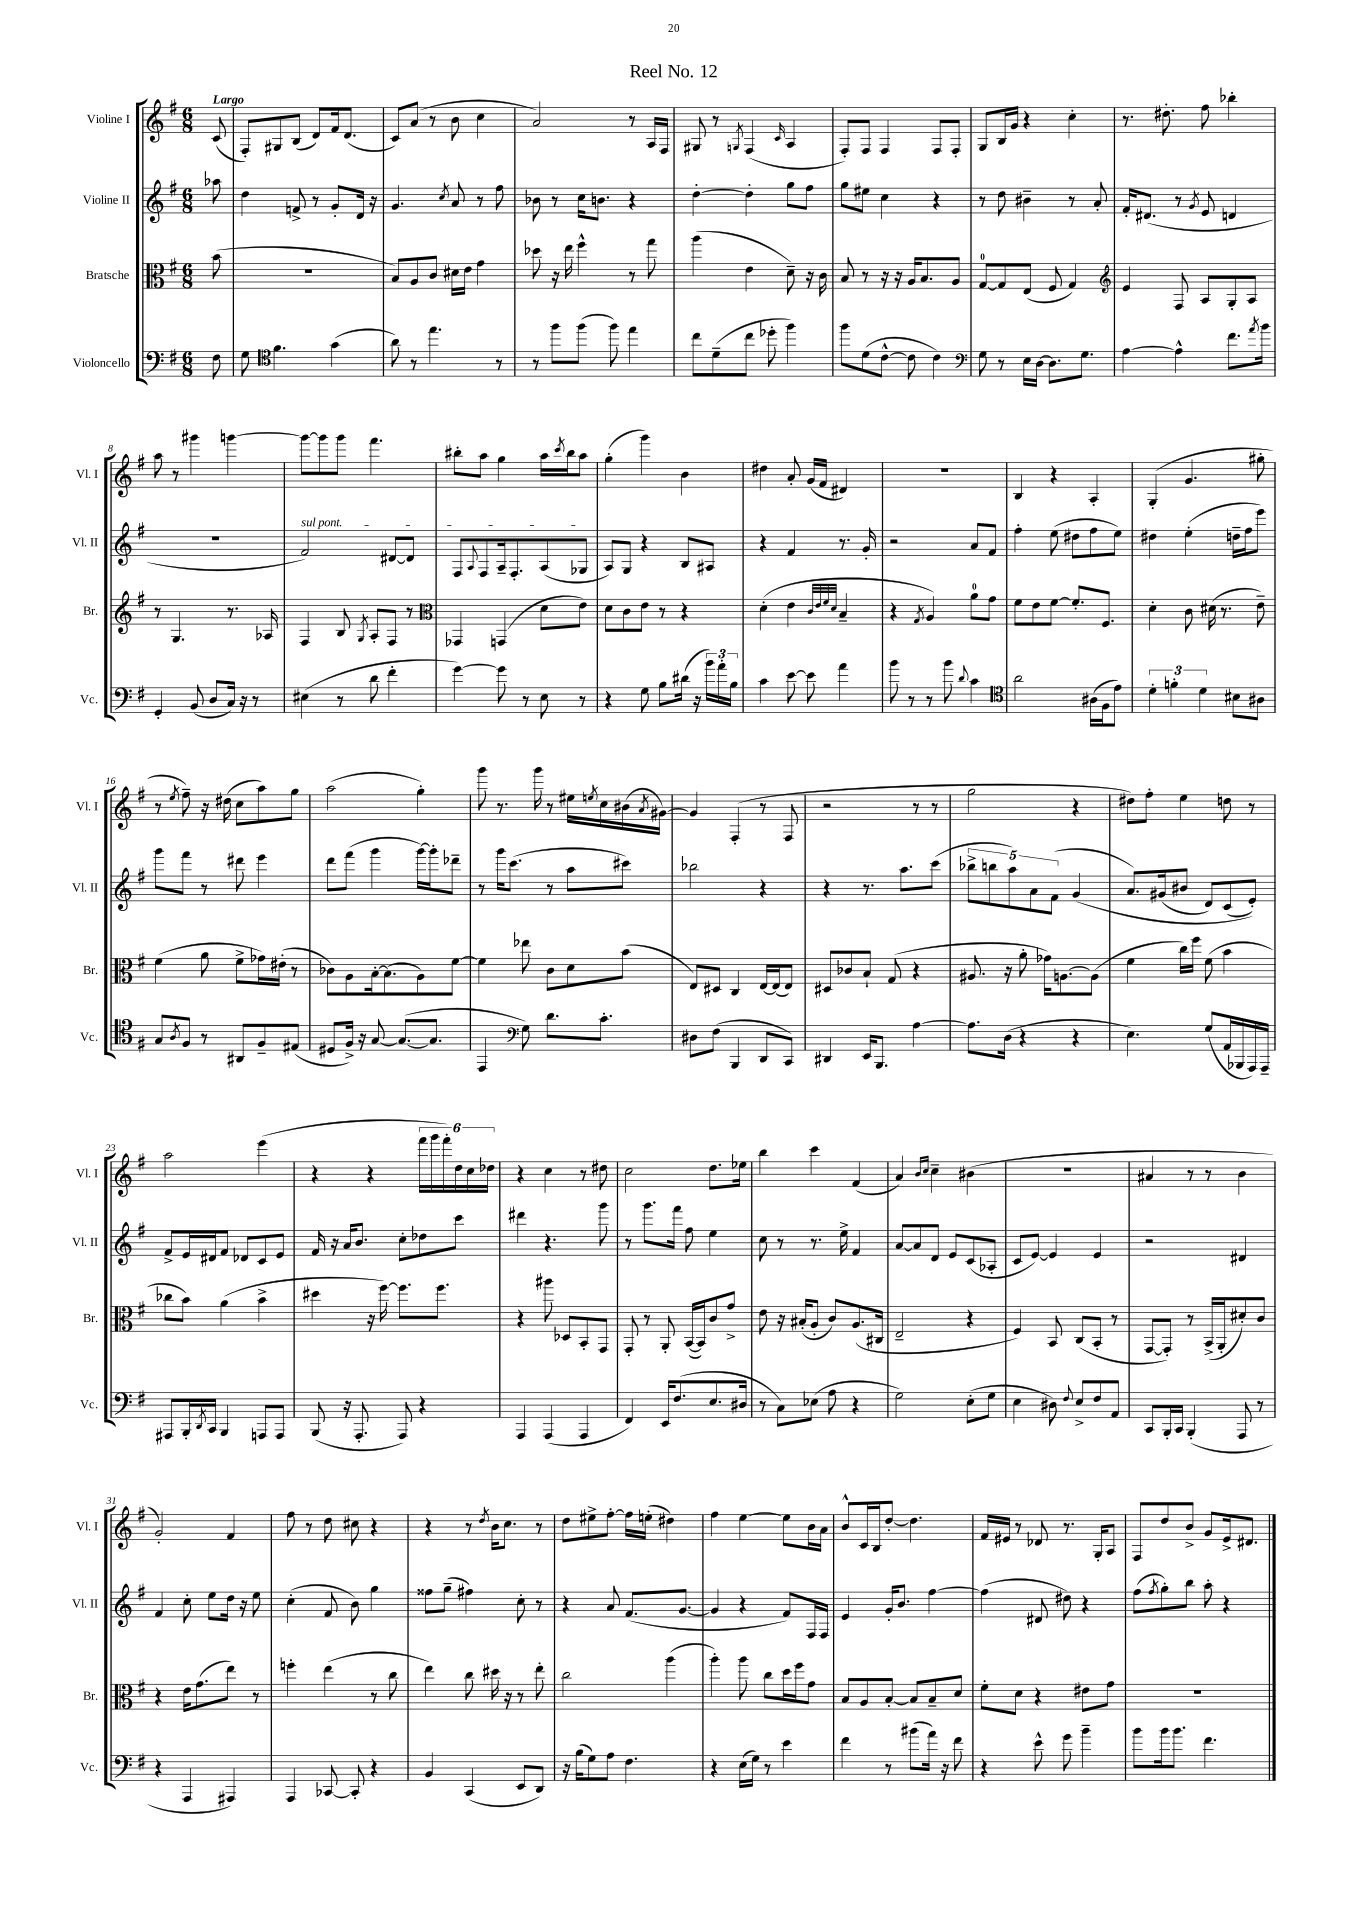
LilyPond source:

\header { title = "Reel No. 12" }
<<
\new StaffGroup <<
\new Staff = "s0" \with { instrumentName = "Violine I" shortInstrumentName = "Vl. I" } {
    \clef treble \key g \major \numericTimeSignature \time 6/8 \partial 8 \tempo "Largo"
    c'8( |
    fis8-.) gis8 b8( d'8) fis'16 d'8.( |
    c'8) a'8( r8 b'8 c''4 |
    a'2) r8 a16 fis16 |
    gis8 r8 \acciaccatura { g8 } fis4( \grace { c'16 } a4 |
    fis8-.) fis8 fis4 fis8 fis8-. |
    g8 b16 g'16 r4 c''4-. |
    r8. dis''8.-. fis''8 bes''4-. |
    a''8 r8 gis'''4 g'''4~ |
    g'''8~ g'''8 g'''8 fis'''4. |
    bis''8-. a''8 g''4 a''16 \acciaccatura { c'''8 } bis''16 a''8 |
    g''4-.( g'''4) b'4 |
    dis''4 a'8-. g'16( fis'16 dis'4) |
    R2. |
    b4 r4 a4-. |
    g4-.( g'4. gis''8-. |
    r8 \acciaccatura { e''8 } fis''8--) r16 dis''16( c''8 a''8) g''8 |
    a''2( g''4-.) |
    g'''8 r8. g'''16 r8 eis''16 \acciaccatura { e''8 } c''16 bis'16( \acciaccatura { a'8 } gis'16~) |
    gis'4 fis4-.( r8 fis8 |
    r2 r8 r8 |
    g''2 r4 |
    dis''8) fis''8-. e''4 d''8 r8 |
    a''2 e'''4( |
    r4 r4 \tuplet 6/4 { fis'''16 g'''16 fis'''16-.) d''16 c''16 des''16 } |
    r4 c''4 r8 dis''8 |
    c''2 d''8. ees''16 |
    b''4 c'''4 fis'4( |
    a'4) \grace { b'16 c''16 } c''4-- bis'4( |
    R2. |
    ais'4 r8 r8 b'4 |
    g'2-.) fis'4 |
    fis''8 r8 d''8 cis''8 r4 |
    r4 r8 \acciaccatura { d''8 } b'16 c''8. r8 |
    d''8 eis''8-> fis''8~-. fis''16 e''16-.( dis''4) |
    fis''4 e''4~ e''8 b'16 a'16 |
    b'8-^ c'16 b16 d''8~-. d''4. |
    fis'16 eis'16 r8 des'8 r8. g16-. a8 |
    fis8 d''8 b'8-> g'8 e'16-> dis'8. \bar "|." |
}
\new Staff = "s1" \with { instrumentName = "Violine II" shortInstrumentName = "Vl. II" } {
    \clef treble \key g \major \numericTimeSignature \time 6/8 \partial 8
    aes''8 |
    d''4 f'8-> r8 g'8-. d'16 r16 |
    g'4. \acciaccatura { c''8 } a'8 r8 fis''8 |
    bes'8 r8 c''16 b'8. r4 |
    d''4~-. d''4-. g''8 fis''8 |
    g''8 eis''8 c''4 r4 |
    r8 d''8 bis'4-- r8 a'8-. |
    fis'16-. dis'8.( r8 \acciaccatura { g'8 } e'8 d'4 |
    R2. |
    \once \override TextSpanner.bound-details.left.text = \markup { \italic "sul pont." } fis'2\startTextSpan) dis'8~ dis'8 |
    fis8 \appoggiatura { a8 } fis8 a16-- fis8.-. a8( ges8\stopTextSpan |
    a8) g8 r4 b8 ais8 |
    r4 fis'4 r8. g'16-. |
    r2 a'8 fis'8 |
    fis''4-. e''8( dis''8 fis''8 e''8) |
    dis''4 e''4-.( d''16-- fis''16 e'''8) |
    g'''8 fis'''8 r8 dis'''8 e'''4 |
    d'''8 fis'''8( g'''4 g'''16~) g'''16-. des'''8-- |
    r8 g'''16 c'''8.( r8 a''8 cis'''8) |
    bes''2 r4 |
    r4 r8. a''8. c'''8( |
    \tuplet 5/4 { bes''8-> b''8 a''8) a'8 fis'8( } g'4\( |
    a'8.) gis'16( bis'8 d'8) c'8( e'8-.)\) |
    fis'8-> e'16 dis'16 fis'8 des'8 c'8 e'8 |
    fis'16 r16 a'16 b'8. c''8-. des''8 c'''8 |
    dis'''4 r4. g'''8 |
    r8 g'''8. fis'''16 fis''8 e''4 |
    c''8 r8 r8. e''16-> fis'4 |
    a'8~ a'8 d'8 e'8 c'8( aes8-. |
    c'8 e'8~) e'4 e'4 |
    r2 dis'4 |
    fis'4 c''8-. e''8 d''16 r16 e''8 |
    c''4-.( fis'8 b'8) g''4 |
    fisis''8 g''8--( fis''4) c''8-. r8 |
    r4 a'8 fis'8.( g'8.~ |
    g'4 r4 fis'8) fis16 fis16 |
    e'4 g'16-. b'8. fis''4~ |
    fis''4( dis'8 dis''8) r4 |
    fis''8( \acciaccatura { fis''8 } g''8-.) b''8 a''8-. r4 \bar "|." |
}
\new Staff = "s2" \with { instrumentName = "Bratsche" shortInstrumentName = "Br." } {
    \clef alto \key g \major \numericTimeSignature \time 6/8 \partial 8
    b'8( |
    R2. |
    b8) a8 c'8 dis'16 e'16 g'4 |
    des''8 r16 e''16 fis''4-^ r8 g''8 |
    a''4( e'4 d'8--) r16 c'16 |
    b8 r8 r16 r16 a16 b8. a8 |
    g8-0~ g8 e8( fis8 g4) |
    \clef treble e'4 fis8 a8 g8-. a8 |
    r8 g4. r8. aes16 |
    fis4 b8 \acciaccatura { g8 } a8-. fis8 r8 |
    \clef alto ges,4 g,4( d'8 e'8) |
    d'8 c'8 e'8 r8 r4 |
    d'4-.( e'4 \grace { c'32 e'32 fis'32 d'32 } b4-- |
    r4 \acciaccatura { g8 } a4) a'8-0 g'8 |
    fis'8 e'8 fis'8~ fis'8.-. fis8. |
    d'4-. c'8 dis'16( r8. e'8--) |
    fis'4( a'8 fis'8-> ges'16) eis'16-.( r8 |
    ces'8) a8 b16~-. b8.( a8) fis'8~ |
    fis'4 ees''8 c'8 d'8 b'8( |
    e8) dis8 c4 e16~ e16( e8) |
    dis8 ces'8 b8-! g8( r4 |
    ais8. r16 a'8-. ges'16) a8.~ a8( |
    fis'4 c''16) fis''16 fis'8( b'4 |
    ces''8 b'8) a'4( b'4-> |
    dis''4 r16 fis''16~) fis''8. fis''8. |
    r4 ais''8 des8 b,8-. g,8 |
    g,8-. r8 a,8-. b,16~( b,16) c'8 g'8-> |
    e'8 r16 bis16-.( a8-. c'8) a8.( cis16 |
    e2-- r4 |
    fis4) b,8 c8( b,8-. r8 |
    g,8~ g,8-.) r8 b,16->( a,16-. dis'8-.) c'8 |
    r4 e'16 g'8.( e''8) r8 |
    f''4-. e''4( r8 c''8 |
    e''4) c''8 dis''16 r16 r8 e''8-. |
    c''2 a''4( |
    a''4-.) a''8 c''8 d''16 fis''16 g'8 |
    b8 a8 b8~-. b8 b8-- d'8 |
    fis'8-. d'8 r4 eis'8 g'8 |
    R2. \bar "|." |
}
\new Staff = "s3" \with { instrumentName = "Violoncello" shortInstrumentName = "Vc." } {
    \clef bass \key g \major \numericTimeSignature \time 6/8 \partial 8
    fis8 |
    g8 \clef tenor fis'4. g'4( |
    a'8) r8 e''4. r8 |
    r8 fis''8 fis''8( fis''8) e''4 |
    c''8 d'8--( c''8 des''8-. fis''4) |
    fis''8 d'8( c'8~-^ c'8 c'4) |
    \clef bass g8 r8 e16 d16~ d8. g8. |
    a4~ a4-^ fis'8. \acciaccatura { a'8 } b'16 |
    g,4-. b,8( d8 c16) r16 r8 |
    eis4( r8 d'8 fis'4-. |
    g'4~) g'8 r8 e8 r8 |
    r4 g8 b8 dis'16( r16 \tuplet 3/2 { b'16) a'16-. b16 } |
    c'4 e'8~ e'8 a'4 |
    b'8 r8 r8 b'8 \appoggiatura { d'8 } c'4 |
    \clef tenor a'2 ais16( fis16 e'8) |
    \tuplet 3/2 { d'4-. f'4-. d'4 } bis8 ais8 |
    g8 \acciaccatura { a8 } fis8 r8 ais,8 fis8-- eis8( |
    dis8 fis16->) r16 g8~ g8.~( g8. |
    e,4 \clef bass g8) d'8. c'8.-. |
    dis8 fis8( b,,4 d,8 c,8) |
    dis,4 e,16 b,,8. a4~ |
    a8. d16( r4 r4 |
    e4.) g8( a,16 bes,,16 a,,16) a,,16-- |
    ais,,8 b,,16-. \acciaccatura { d,8 } c,16 b,,4 a,,8 a,,8 |
    b,,8( r16 a,,8.-. a,,8) r4 |
    a,,4 a,,4( a,,4 |
    fis,4) e,16 fis8.( e8. dis16 |
    r8 c8) ees8( a8 r4 |
    g2) e8-.( g8 |
    e4 dis8) \appoggiatura { fis8 } e8-> fis8 a,8 |
    c,8 b,,16-. c,16 b,,4-.( a,,8 r8 |
    r4 a,,4 ais,,4) |
    a,,4 ces,8~ ces,8-. r4 |
    b,4 c,4( e,8 d,8) |
    r16 b16( g8) a8 fis4. |
    r4 e16( g16) r8 e'4 |
    fis'4 r8 bis'8( a'16) r16 fis'8 |
    r4 e'8-^ g'8 b'4-- |
    b'8 b'16 b'8. fis'4. \bar "|." |
}
>>
>>
